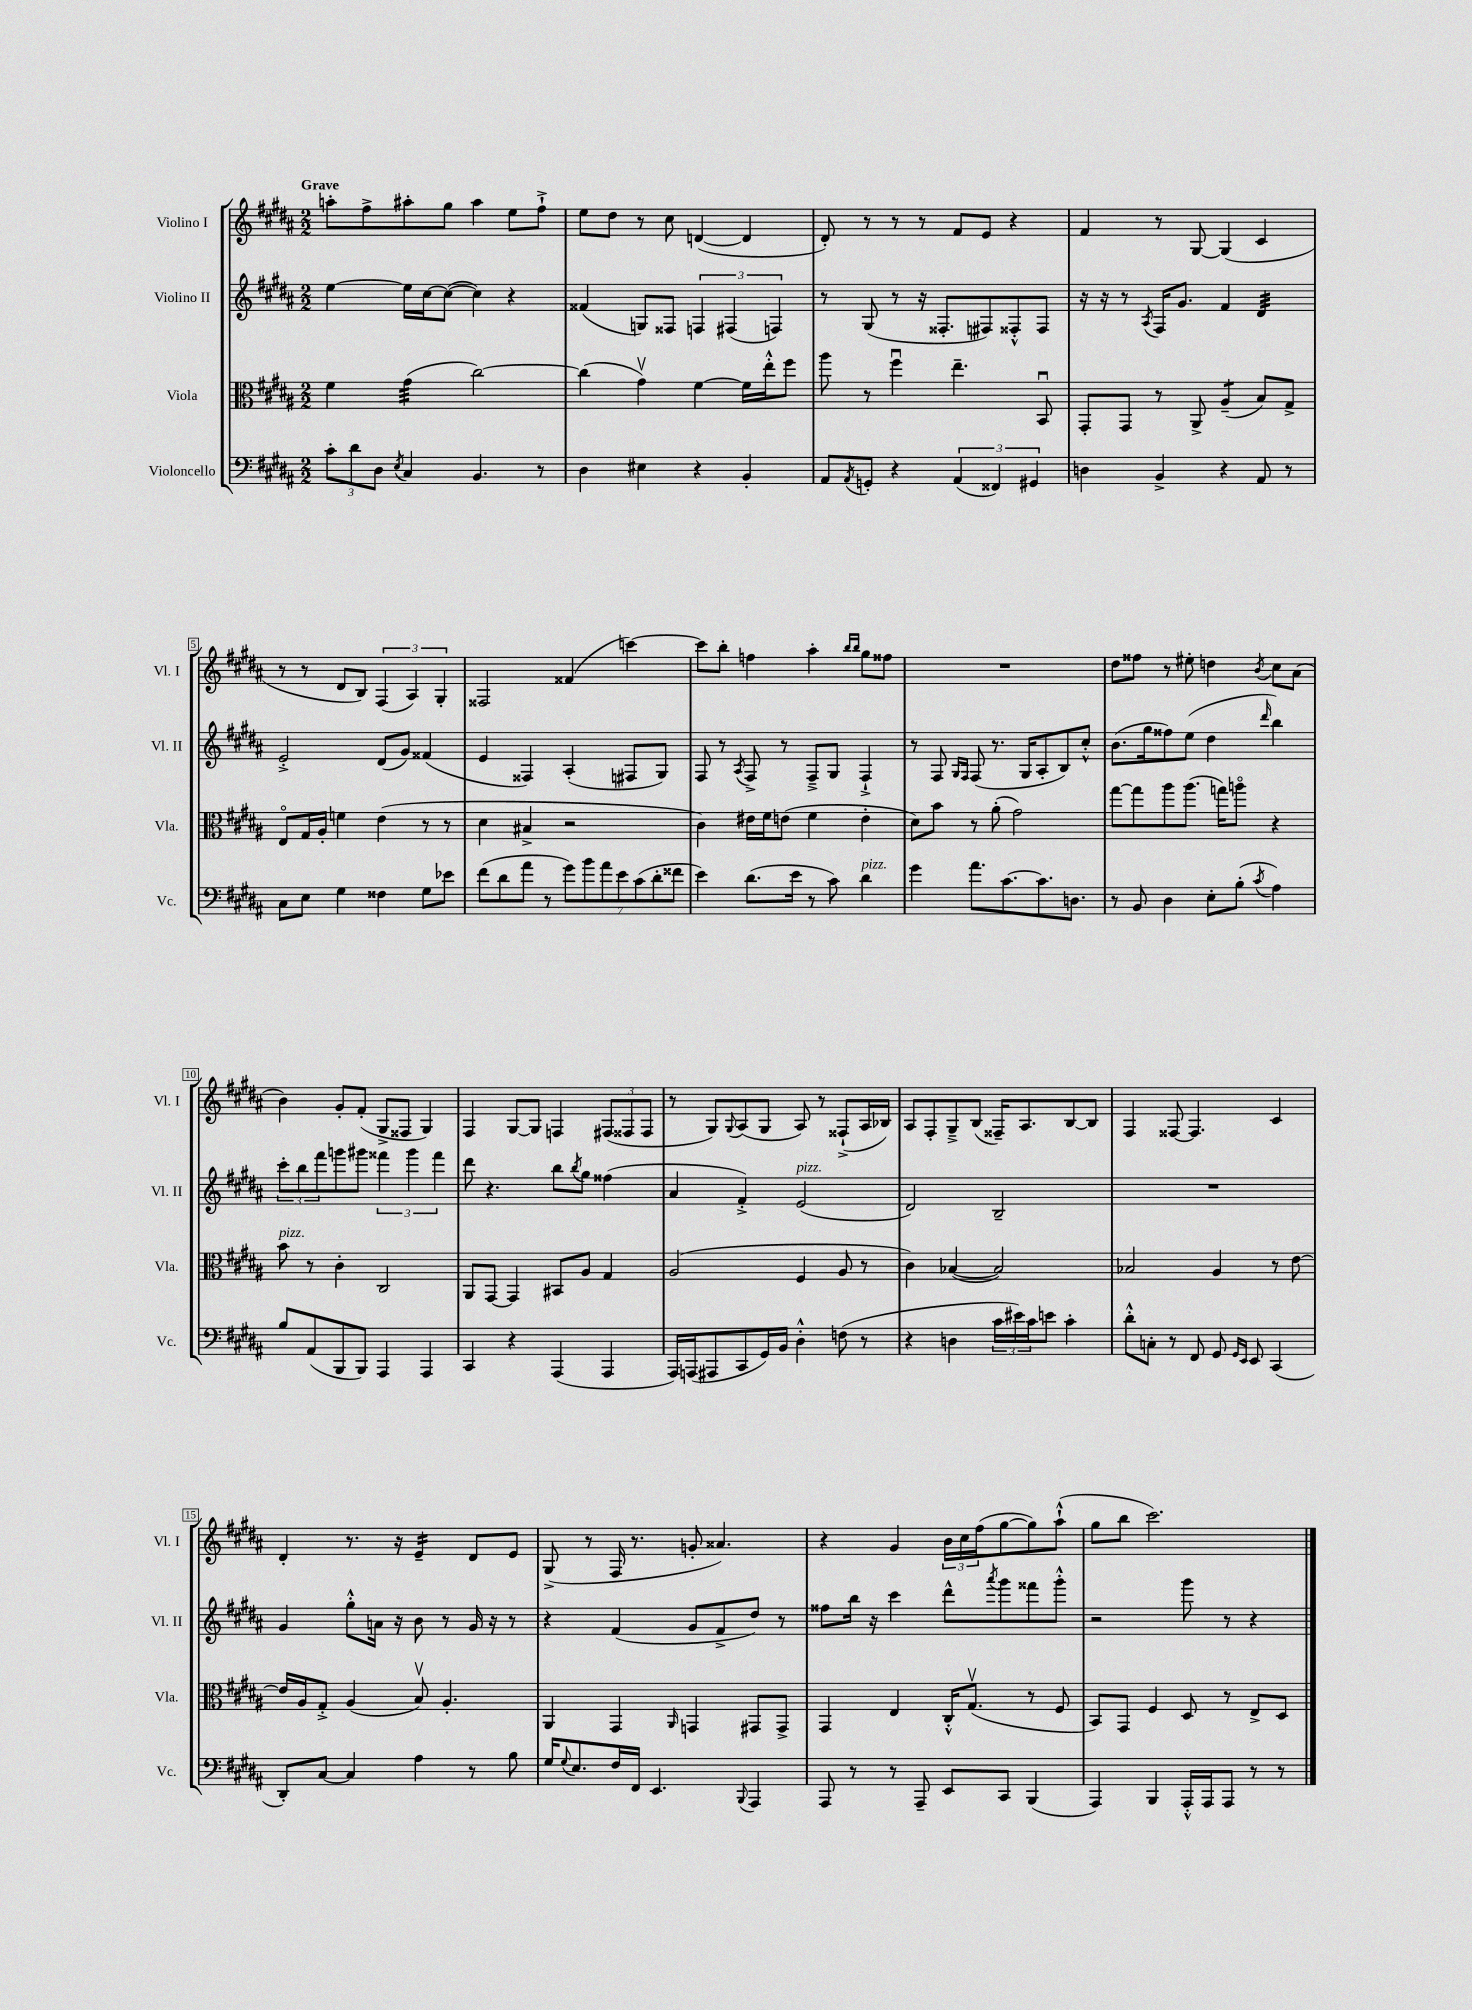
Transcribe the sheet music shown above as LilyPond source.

<<
\new StaffGroup <<
\new Staff = "s0" \with { instrumentName = "Violino I" shortInstrumentName = "Vl. I" } {
    \clef treble \key b \major \numericTimeSignature \time 2/2 \tempo "Grave"
    a''8-. fis''8-> ais''8-. gis''8 ais''4 e''8 fis''8-!-> |
    e''8 dis''8 r8 cis''8 d'4~( d'4 |
    dis'8-.) r8 r8 r8 fis'8 e'8 r4 |
    fis'4 r8 gis8~ gis4( cis'4 |
    r8 r8 dis'8 b8) \tuplet 3/2 { fis4( ais4) gis4-. } |
    fisis2 fisis'4( c'''4~) |
    c'''8 b''8-. f''4 ais''4-. \grace { b''16 b''16 } gis''8 fisis''8 |
    R1 |
    dis''8 fisis''8 r8 eis''8-. d''4 \acciaccatura { b'8 } cis''8 ais'8( |
    b'4) gis'8-. fis'8-.( gis8-> fisis8 gis4) |
    fis4 gis8~ gis8 f4 \tuplet 3/2 { fis8( fisis8 fisis8 } |
    r8 gis8) \appoggiatura { gis8 } ais8( gis8 ais8) r8 fisis8-!->( ais16 bes16) |
    ais8 fis8-. gis8---> b8( fisis16--) ais8. b8~ b8 |
    fis4 fisis8~ fisis4. cis'4 |
    dis'4-. r8. r16 e'4:16-- dis'8 e'8 |
    gis8->( r8 fis16 r8. g'8-. aisis'4.) |
    r4 gis'4 \tuplet 3/2 { b'16 cis''16 fis''16( } gis''8~ gis''8) ais''8-!-^( |
    gis''8 b''8 cis'''2.) \bar "|." |
}
\new Staff = "s1" \with { instrumentName = "Violino II" shortInstrumentName = "Vl. II" } {
    \clef treble \key b \major \numericTimeSignature \time 2/2
    e''4~ e''16 cis''16~ cis''8~( cis''4) r4 |
    fisis'4( g8) fisis8 \tuplet 3/2 { f4 fis4( f4) } |
    r8 gis8( r8 r16 fisis8.-. fis8) fisis8-.-^ fisis8 |
    r16 r16 r8 \acciaccatura { ais8 } fis16 gis'8. fis'4 dis'4:32 |
    e'2-.-> dis'8( gis'8) fisis'4( |
    e'4 fisis4) ais4-.( fis8 gis8) |
    fis8 r8 \acciaccatura { ais8 } fis8-> r8 fis8---> gis8 fis4-!-> |
    r8 fis8 \grace { gis16 fis16 } fis8( r8. gis16 ais8-. b8) cis''8-.-^ |
    b'8.( gis''16 fisis''8) e''8( dis''4 \grace { dis'''16 } b''4) |
    \tuplet 3/2 { cis'''8-. b''8 fis'''8 } g'''8 gis'''8 \tuplet 3/2 { fisis'''4 gis'''4 fisis'''4 } |
    dis'''8 r4. b''8 \acciaccatura { b''8 } gis''8 fisis''4( |
    ais'4 fis'4-.->) e'2^\markup { \italic "pizz." }( |
    dis'2) b2-- |
    R1 |
    gis'4 gis''8-.-^ a'16 r16 b'8 r8 gis'16 r16 r8 |
    r4 fis'4( gis'8 fis'8-> dis''8) r8 |
    fisis''8 b''16 r16 cis'''4 dis'''8-^ \acciaccatura { ais'''8 } gis'''8 fisis'''8 gis'''8-.-^ |
    r2 gis'''8 r8 r4 \bar "|." |
}
\new Staff = "s2" \with { instrumentName = "Viola" shortInstrumentName = "Vla." } {
    \clef alto \key b \major \numericTimeSignature \time 2/2
    fis'4 gis'4:32( cis''2~) |
    cis''4( gis'4\upbow) fis'4~ fis'16 e''16-.-^ fis''8 |
    ais''8 r8 fis''4\downbow e''4.-- b,8\downbow |
    gis,8-. gis,8 r8 ais,8-> ais4:8--( b8) gis8-> |
    e8\flageolet gis16 ais16-. f'4 e'4( r8 r8 |
    dis'4 bis4-> r2 |
    cis'4) eis'16 fis'16 e'8( fis'4 e'4-. |
    dis'8) b'8 r8 ais'8-.( gis'2) |
    gis''8~ gis''8 ais''8 ais''8.( g''16) a''8\flageolet r4 |
    b'8^\markup { \italic "pizz." } r8 cis'4-. cis2 |
    ais,8 gis,8~ gis,4 bis,8 ais8 gis4 |
    ais2( fis4 ais8 r8 |
    cis'4) bes4~( bes2) |
    bes2 ais4 r8 e'8~ |
    e'16 ais16 gis8-.-> ais4( b8\upbow) ais4.-. |
    ais,4 gis,4 \grace { ais,16 } g,4 gis,8 gis,8-> |
    gis,4 e4 cis16-.-^ gis8.\upbow( r8 fis8 |
    b,8) gis,8 fis4 dis8 r8 e8-> dis8 \bar "|." |
}
\new Staff = "s3" \with { instrumentName = "Violoncello" shortInstrumentName = "Vc." } {
    \clef bass \key b \major \numericTimeSignature \time 2/2
    \tuplet 3/2 { cis'8-. dis'8 dis8 } \acciaccatura { e8 } cis4 b,4. r8 |
    dis4 eis4 r4 b,4-. |
    ais,8 \acciaccatura { ais,8 } g,8-. r4 \tuplet 3/2 { ais,4( fisis,4) gis,4 } |
    d4 b,4-> r4 ais,8 r8 |
    cis8 e8 gis4 fisis4 gis8 ees'8 |
    fis'8( dis'8 ais'8 r8 \tuplet 7/4 { gis'8) b'8 ais'8 e'8 cis'8( dis'8-. fisis'8 } |
    e'4) dis'8.( e'16 r8 cis'8) dis'4^\markup { \italic "pizz." } |
    gis'4 ais'8. cis'8.~ cis'8. d8. |
    r8 b,8 dis4 e8-. b8-.( \acciaccatura { cis'8 } ais4) |
    b8 ais,8( b,,8 b,,8) ais,,4 ais,,4 |
    cis,4 r4 ais,,4( ais,,4 |
    ais,,16) a,,16( ais,,8 cis,8 gis,16) b,16 dis4-.-^ f8( r8 |
    r4 d4 \tuplet 3/2 { cis'16 eis'16) cis'16 } e'8 cis'4-. |
    dis'8-.-^ c8-. r8 fis,8 gis,8 \grace { gis,16 e,16 } e,8 cis,4( |
    dis,8-.) cis8~ cis4 ais4 r8 b8 |
    gis16 \appoggiatura { gis8 } e8. fis16 fis,16 e,4. \appoggiatura { b,,8 } ais,,4 |
    ais,,8 r8 r8 ais,,8-- e,8 cis,8 b,,4( |
    ais,,4) b,,4 ais,,16-.-^ ais,,16 ais,,8 r8 r8 \bar "|." |
}
>>
>>
\layout { \context { \Score \override BarNumber.stencil = #(make-stencil-boxer 0.1 0.3 ly:text-interface::print) } }
